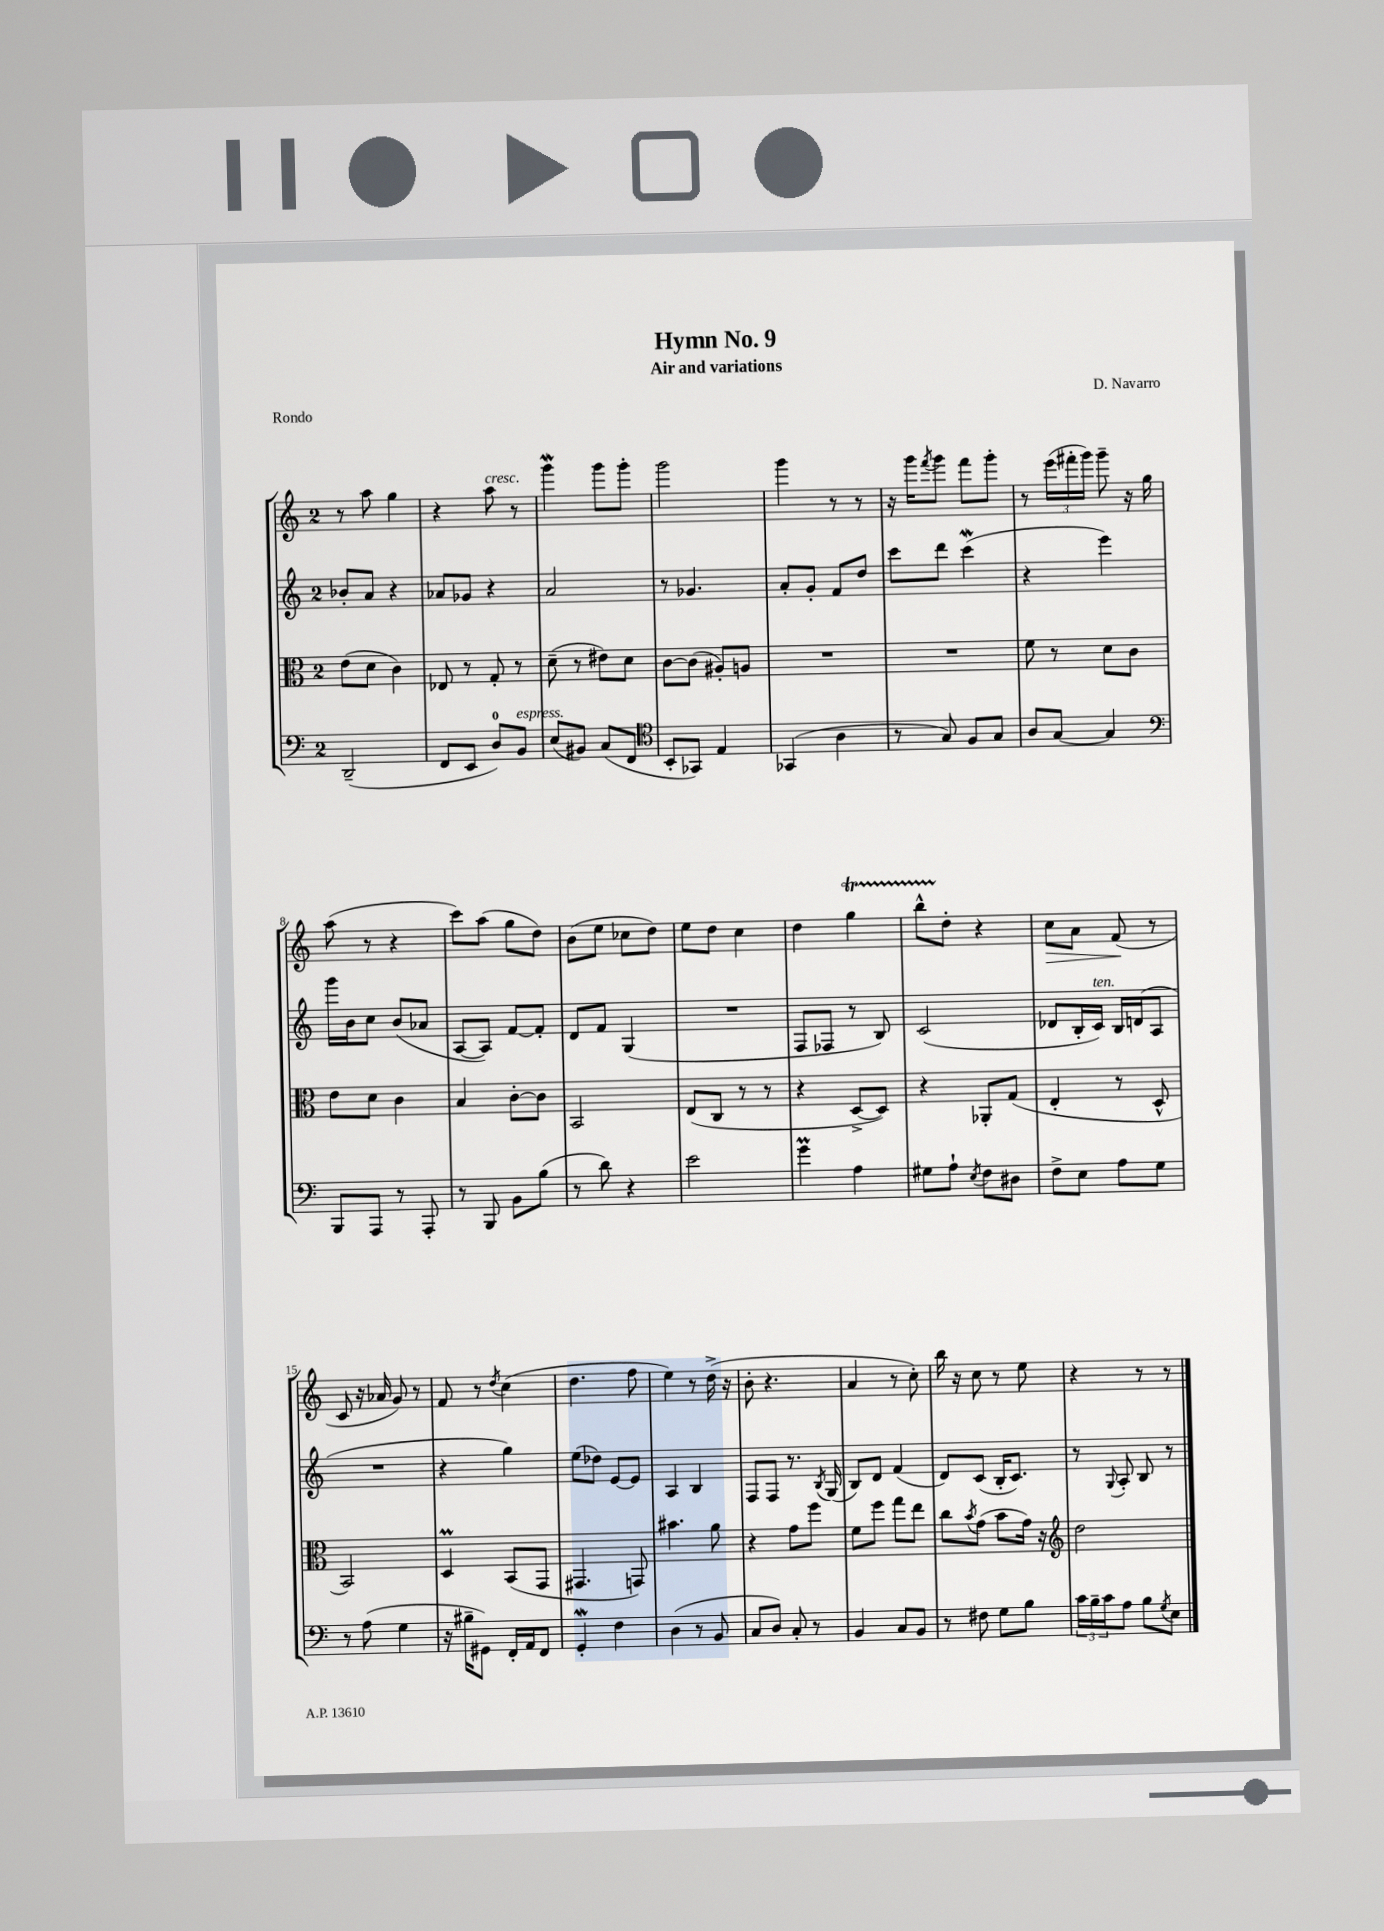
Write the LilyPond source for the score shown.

\header { title = "Hymn No. 9" composer = "D. Navarro" subtitle = "Air and variations" piece = "Rondo" }
<<
\new StaffGroup <<
\new Staff = "s0" {
    \clef treble \key c \major \once \override Staff.TimeSignature.style = #'single-digit \time 2/4
    r8 a''8 g''4 |
    r4 a''8^\markup { \italic "cresc." } r8 |
    g'''4\mordent g'''8 g'''8-. |
    g'''2 |
    g'''4 r8 r8 |
    r16 g'''16 \acciaccatura { f'''8 } g'''8 f'''8 g'''8-. |
    r8 \tuplet 3/2 { e'''16( fis'''16-. g'''16) } g'''8-- r16 g''16 |
    a''8( r8 r4 |
    c'''8) a''8( g''8 d''8) |
    b'8( e''8 ces''8 d''8) |
    e''8 d''8 c''4 |
    d''4 g''4\startTrillSpan |
    b''8-^ d''8-.\stopTrillSpan r4 |
    c''8\> a'8 f'8\!( r8 |
    c'8 r16 aes'16 g'8) r8 |
    f'8 r8 \acciaccatura { d''8 } c''4( |
    d''4. f''8 |
    e''4) r8 d''16->( r16 |
    b'8-. r4. |
    a'4 r8 c''8-.) |
    b''16 r16 c''8 r8 e''8 |
    r4 r8 r8 \bar "|." |
}
\new Staff = "s1" {
    \clef treble \key c \major \once \override Staff.TimeSignature.style = #'single-digit \time 2/4
    bes'8-. a'8 r4 |
    aes'8 ges'8 r4 |
    a'2 |
    r8 ges'4. |
    a'8-. g'8-. f'8 d''8 |
    c'''8 d'''8 c'''4\mordent( |
    r4 e'''4) |
    g'''16 b'16 c''8 b'8( aes'8 |
    a8~ a8) f'8~ f'8-. |
    d'8 f'8 g4( |
    R2 |
    f8 fes8 r8 b8) |
    c'2( |
    des'8 b16-. c'16^\markup { \italic "ten." }) b16 d'16( a8 |
    R2 |
    r4 g''4) |
    e''8( des''8) e'8~ e'8 |
    a4 b4 |
    f8 f8 r8. \acciaccatura { b8 } g16( |
    b8) d'8 f'4( |
    d'8) c'8( b16-. c'8.) |
    r8 \appoggiatura { g8 } a8-. b8 r8 \bar "|." |
}
\new Staff = "s2" {
    \clef alto \key c \major \once \override Staff.TimeSignature.style = #'single-digit \time 2/4
    e'8( d'8 c'4) |
    ees8 r8 g8-. r8 |
    d'8--( r8 eis'8) d'8 |
    c'8~ c'8( ais8-.) a8 |
    R2 |
    R2 |
    f'8 r8 d'8 c'8 |
    e'8 d'8 c'4 |
    b4 c'8~-. c'8 |
    b,2 |
    e8( c8 r8 r8 |
    r4 d8~-> d8) |
    r4 aes,8-. g8( |
    e4-. r8 d8-^ |
    b,2) |
    d4\prall b,8( g,8 |
    gis,4. g,8) |
    bis'4. a'8 |
    r4 g'8 f''8 |
    f'8 f''8 g''8 e''8 |
    c''8 \acciaccatura { b'8 } g'8( b'8 g'16) r16 |
    \clef treble d''2 \bar "|." |
}
\new Staff = "s3" {
    \clef bass \key c \major \once \override Staff.TimeSignature.style = #'single-digit \time 2/4
    d,2--( |
    f,8 e,8 d8-0) b,8^\markup { \italic "espress." } |
    e8( bis,8) c8( f,8 |
    \clef tenor b,8-. ges,8) e4 |
    ges,4( a4 |
    r8 g8) f8 g8 |
    a8 g8~ g4 |
    \clef bass b,,8 a,,8 r8 a,,8-. |
    r8 b,,8 b,8 b8( |
    r8 d'8) r4 |
    e'2 |
    g'4\prall a4 |
    gis8 a8-! \acciaccatura { e8 } f8 dis8 |
    f8-> e8 a8 g8 |
    r8 a8( g4 |
    r16 bis16-- gis,8) f,16-. a,16 f,8 |
    g,4-.\mordent f4 |
    d4( r8 b,8 |
    c8 d8) c8-. r8 |
    b,4 c8 b,8 |
    r8 fis8 g8 b8 |
    \tuplet 3/2 { c'16 b16-- c'16 } a8 b8 \acciaccatura { g8 } e8 \bar "|." |
}
>>
>>
